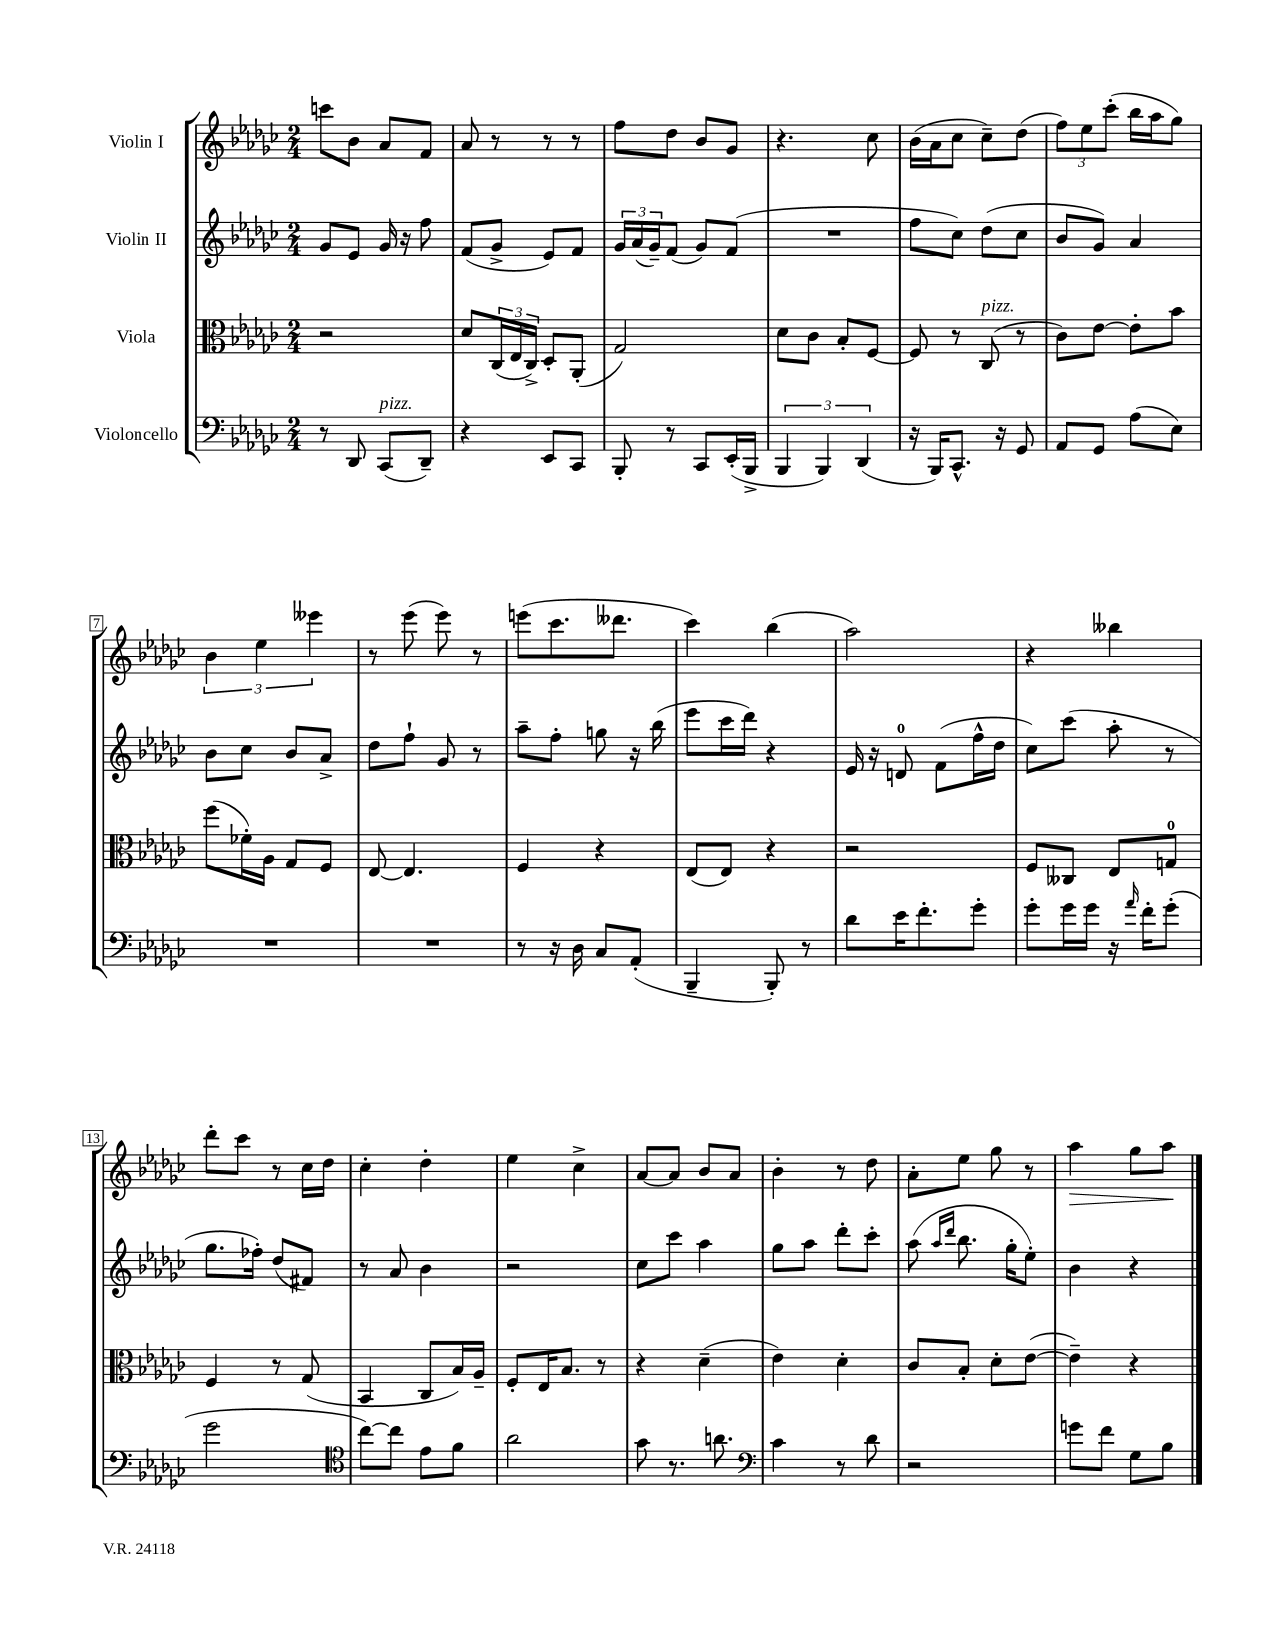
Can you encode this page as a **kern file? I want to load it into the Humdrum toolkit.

**kern	**kern	**kern	**kern	**dynam
*part4	*part3	*part2	*part1	*part1
*staff4	*staff3	*staff2	*staff1	*staff1
*I"Violoncello	*I"Viola	*I"Violin II	*I"Violin I	*
*clefF4	*clefC3	*clefG2	*clefG2	*
*k[b-e-a-d-g-c-]	*k[b-e-a-d-g-c-]	*k[b-e-a-d-g-c-]	*k[b-e-a-d-g-c-]	*
*M2/4	*M2/4	*M2/4	*M2/4	*
=1	=1	=1	=1	=1
8r	2r	8g-/L	8cccn\L	.
8DD-/	.	8e-/J	8b-\J	.
!LO:TX:a:i:t=pizz.	!	!	!	!
(8CC-/L	.	16g-/	8a-/L	.
.	.	16r	.	.
8DD-~/J)	.	8ff\	8f/J	.
=2	=2	=2	=2	=2
4r	8d-/L	(8f/L	8a-/	.
.	(24C-/L	8g-^/J	8r	.
.	24E-/	.	.	.
.	24C-^/JJ)	.	.	.
8EE-/L	8D-'/L	8e-/L)	8r	.
8CC-/J	(8AA-'/J	8f/J	8r	.
=3	=3	=3	=3	=3
8BBB-'/	2G-/)	24g-/LL	8ff\L	.
.	.	(24a-/	.	.
.	.	24g-~/J)	.	.
8r	.	(8f/J	8dd-\J	.
8CC-/L	.	8g-/L)	8b-/L	.
(16EE-'/L	.	(8f/J	8g-/J	.
16BBB-^/JJ	.	.	.	.
=4	=4	=4	=4	=4
6BBB-/	8d-\L	2r	4.r	.
.	8c-\J	.	.	.
6BBB-/)	.	.	.	.
.	8B-'/L	.	.	.
(6DD-/	.	.	.	.
.	[8F/J	.	8cc-\	.
=5	=5	=5	=5	=5
16r	8F/]	8ff\L	(16b-\LL	.
16BBB-/KL)	.	.	16a-\J	.
8.CC-^^/J	8r	8cc-\J)	8cc-\J	.
!	!LO:TX:a:i:t=pizz.	!	!	!
.	(8C-/	(8dd-\L	8cc-~\L)	.
16r	.	.	.	.
8GG-/	8r	8cc-\J	(8dd-\J	.
=6	=6	=6	=6	=6
8AA-/L	8c-\L)	8b-/L	12ff\L)	.
.	.	.	12ee-\	.
8GG-/J	[8e-\J	8g-/J)	.	.
.	.	.	(12ccc-'\J	.
(8A-\L	8e-'\L]	4a-/	16bb-\LL	.
.	.	.	16aa-\J	.
8E-\J)	8b-\J	.	8gg-\J)	.
!!LO:LB:g=z
=7	=7	=7	=7	=7
2r	(8ff\L	8b-\L	6b-\	.
.	16f-X'\L)	8cc-\J	.	.
.	.	.	6ee-\	.
.	16A-\JJ	.	.	.
.	8G-/L	8b-/L	.	.
.	.	.	6eee--X\	.
.	8F/J	8a-^/J	.	.
=8	=8	=8	=8	=8
2r	[8E-/	8dd-\L	8r	.
.	4.E-/]	8ff`\J	(8eee-\	.
.	.	8g-/	8eee-\)	.
.	.	8r	8r	.
=9	=9	=9	=9	=9
8r	4F/	8aa-~\L	(8eeen\L	.
16r	.	8ff'\J	8.ccc-\	.
16D-\	.	.	.	.
8C-/L	4r	8ggn\	.	.
.	.	.	8.ddd--X\J	.
(8AA-'/J	.	16r	.	.
.	.	(16bb-\	.	.
=10	=10	=10	=10	=10
4BBB-~/	(8E-/L	8eee-\L	4ccc-\)	.
.	8E-/J)	16ccc-\L	.	.
.	.	16ddd-\JJ)	.	.
8BBB-'/)	4r	4r	(4bb-\	.
8r	.	.	.	.
=11	=11	=11	=11	=11
8d-\L	2r	16e-/	2aa-\)	.
.	.	16r	.	.
16e-\K	.	8dn/	.	.
8.f'\	.	.	.	.
.	.	(8f\L	.	.
8g-'\J	.	16ff^^\L	.	.
.	.	16dd-\JJ	.	.
=12	=12	=12	=12	=12
8g-'\L	8F/L	8cc-\L)	4r	.
16g-\L	8C--X/J	(8ccc-\J	.	.
16g-\JJ	.	.	.	.
16r	8E-/L	8aa-'\	4bb--X\	.
16qqa-/	.	.	.	.
16f'\KL	.	.	.	.
(8g-'\J	8Gn/J	8r	.	.
!!LO:LB:g=z
=13	=13	=13	=13	=13
2g-\	4F/	8.gg-\L	8ddd-'\L	.
.	.	.	8ccc-\J	.
.	.	16ff-X'\Jk)	.	.
.	8r	(8dd-/L	8r	.
.	(8G-/	8f#X/J)	16cc-\LL	.
.	.	.	16dd-\JJ	.
=14	=14	=14	=14	=14
*clefC4	*	*	*	*
[8cc-\L)	4BB-/	8r	4cc-'\	.
8cc-\J]	.	8a-/	.	.
8e-\L	8C-/L	4b-\	4dd-'\	.
8f\J	16B-/L)	.	.	.
.	16A-~/JJ	.	.	.
=15	=15	=15	=15	=15
2a-\	8F'/L	2r	4ee-\	.
.	16E-/K	.	.	.
.	8.B-/J	.	.	.
.	.	.	4cc-^\	.
.	8r	.	.	.
=16	=16	=16	=16	=16
8g-\	4r	8cc-\L	[8a-/L	.
8.r	.	8ccc-\J	8a-/J]	.
.	(4d-~\	4aa-\	8b-/L	.
8.an\	.	.	.	.
.	.	.	8a-/J	.
=17	=17	=17	=17	=17
*clefF4	*	*	*	*
4c-\	4e-\)	8gg-\L	4b-'\	.
.	.	8aa-\J	.	.
8r	4d-'\	8ddd-'\L	8r	.
8d-\	.	8ccc-'\J	8dd-\	.
=18	=18	=18	=18	=18
2r	8c-/L	(8aa-\	8a-'\L	.
.	.	16qqaa-/LL	.	.
.	.	16qqddd-/JJ	.	.
.	8B-'/J	8.bb-\	8ee-\J	.
.	8d-'\L	.	8gg-\	.
.	.	16gg-'\KL	.	.
.	([8e-\J	8ee-'\J)	8r	.
=19	=19	=19	=19	=19
!	!	!	!	!LO:HP:b
8gn\L	4e-~\])	4b-\	4aa-\	>
8f\J	.	.	.	.
8G-\L	4r	4r	8gg-\L	.
8B-\J	.	.	8aa-\J	.
.	.	.	.	]
==	==	==	==	==
*-	*-	*-	*-	*-
